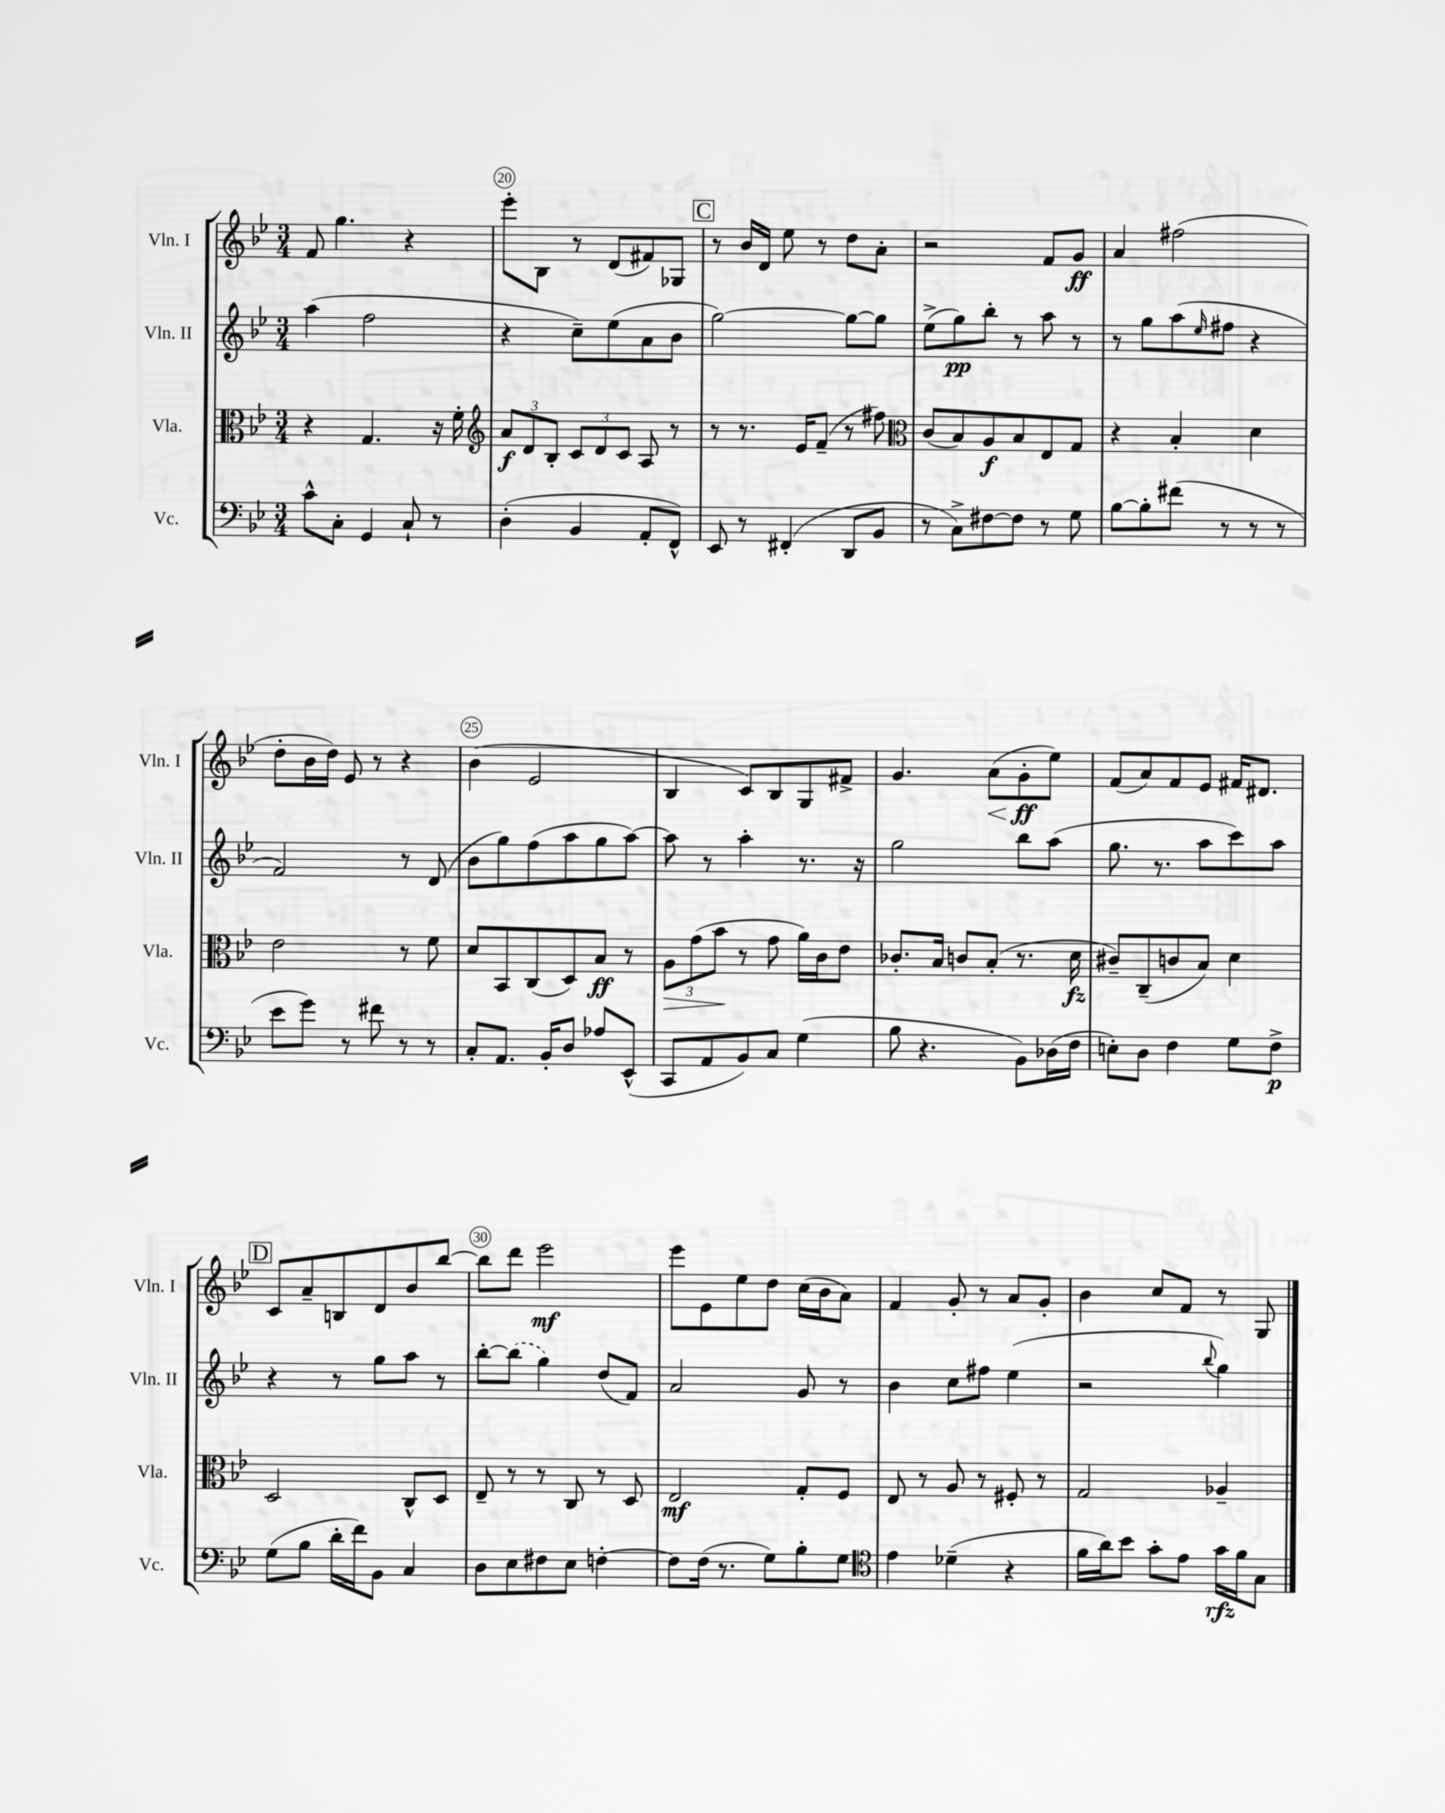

**kern	**dynam	**kern	**dynam	**kern	**dynam	**kern	**dynam
*part4	*part4	*part3	*part3	*part2	*part2	*part1	*part1
*staff4	*staff4	*staff3	*staff3	*staff2	*staff2	*staff1	*staff1
*I"Vc.	*	*I"Vla.	*	*I"Vln. II	*	*I"Vln. I	*
*I'Vc.	*	*I'Vla.	*	*I'Vln. II	*	*I'Vln. I	*
*clefF4	*	*clefC3	*	*clefG2	*	*clefG2	*
*k[b-e-]	*	*k[b-e-]	*	*k[b-e-]	*	*k[b-e-]	*
*M3/4	*	*M3/4	*	*M3/4	*	*M3/4	*
=19	=19	=19	=19	=19	=19	=19	=19
8c^^\L	.	4r	.	(4aa\	.	8f/	.
8C'\J	.	.	.	.	.	4.gg\	.
4GG/	.	4.G/	.	2ff\	.	.	.
8C`/	.	.	.	.	.	4r	.
8r	.	16r	.	.	.	.	.
.	.	16f'\	.	.	.	.	.
=20	=20	=20	=20	=20	=20	=20	=20
*	*	*clefG2	*	*	*	*	*
(4D'\	.	12a/L	f	4r	.	8eee-'\L	.
.	.	12d/	.	.	.	.	.
.	.	.	.	.	.	8B-\J	.
.	.	12B-'/J	.	.	.	.	.
4BB-/	.	12c/L	.	8cc~\L)	.	8r	.
.	.	12d/	.	.	.	.	.
.	.	.	.	(8ee-\	.	(8d/L	.
.	.	12c/J	.	.	.	.	.
8AA'/L	.	8A/	.	8a\	.	8f#X/)	.
8FF^^/J)	.	8r	.	8b-\J	.	8G-X/J	.
!!LO:REH:place=s1:t=C
=21	=21	=21	=21	=21	=21	=21	=21
8EE-/	.	8r	.	[2gg\)	.	8r	.
8r	.	8.r	.	.	.	16b-/LL	.
.	.	.	.	.	.	16d/JJ	.
(4FF#X'/	.	.	.	.	.	8ee-\	.
.	.	16e-/KL	.	.	.	.	.
.	.	(8f~/J	.	.	.	8r	.
8DD/L	.	8r	.	8gg\L_	.	8dd\L	.
8BB-/J	.	8ff#X\)	.	8gg\J]	.	8a'\J	.
=22	=22	=22	=22	=22	=22	=22	=22
*	*	*clefC3	*	*	*	*	*
8r	.	(8c/L	.	(8ee-^\L	.	2r	.
8C^\L)	.	8B-/)	.	8gg\)	pp	.	.
[8F#X\	.	8A/	f	8bb-'\J	.	.	.
8F#\J]	.	8B-/	.	8r	.	.	.
8r	.	8E-/	.	8aa\	.	8f/L	.
8G\	.	8G/J	.	8r	.	8g/J	ff
=23	=23	=23	=23	=23	=23	=23	=23
[8B-\L	.	4r	.	8r	.	4a/	.
8B-'\]	.	.	.	8gg\L	.	.	.
(8f#X\J	.	4B-'/	.	(8aa\	.	(2ff#X\	.
.	.	.	.	16qqee-/	.	.	.
8r	.	.	.	8ff#X\J	.	.	.
8r	.	4d\	.	4r	.	.	.
8r	.	.	.	.	.	.	.
!!LO:LB:g=z
=24	=24	=24	=24	=24	=24	=24	=24
8e-\L	.	2e-\	.	2f/)	.	8dd'\L	.
8g\J)	.	.	.	.	.	16b-\L	.
.	.	.	.	.	.	16dd\JJ)	.
8r	.	.	.	.	.	8e-/	.
8f#X\	.	.	.	.	.	8r	.
8r	.	8r	.	8r	.	4r	.
8r	.	8f\	.	(8d/	.	.	.
=25	=25	=25	=25	=25	=25	=25	=25
8C'/L	.	8d/L	.	8b-\L	.	(4b-\	.
8.AA/J	.	8BB-/	.	8gg\)	.	.	.
.	.	(8C/	.	(8ff\	.	2e-/	.
16BB-'/KL	.	.	.	.	.	.	.
8D/J	.	8D/)	.	8aa\	.	.	.
8A-X/L	.	8B-/J	ff	8gg\	.	.	.
(8EE-^^/J	.	8r	.	[8aa\J)	.	.	.
=26	=26	=26	=26	=26	=26	=26	=26
!	!	!	!LO:HP:b	!	!	!	!
8CC/L	.	12A\L	>	8aa\]	.	4B-/	.
.	.	(12g\	.	.	.	.	.
8AA/	.	.	.	8r	.	.	.
.	.	12b-\J	.	.	.	.	.
8BB-/)	.	8r	]	4aa'\	.	8c/L)	.
8C/J	.	8g\	.	.	.	8B-/	.
(4G\	.	16a\LL)	.	8.r	.	8G/	.
.	.	16c\J	.	.	.	.	.
.	.	8e-\J	.	.	.	8f#X^/J	.
.	.	.	.	16r	.	.	.
=27	=27	=27	=27	=27	=27	=27	=27
8B-\	.	8.c-X'/L	.	2gg\	.	4.g/	.
4.r	.	.	.	.	.	.	.
.	.	16B-/Jk	.	.	.	.	.
.	.	8cn/L	.	.	.	.	.
!	!	!	!	!	!	!	!LO:HP:b
.	.	(8B-'/J	.	.	.	(8a\L	<
8BB-\L)	.	8.r	.	8bb-\L	.	8g'\	ff
(16D-X\L	.	.	.	(8aa\J	.	8ee-\J)	[
16F\JJ	.	16d\	fz	.	.	.	.
=28	=28	=28	=28	=28	=28	=28	=28
8En'\L)	.	8c#X~/L)	.	8.gg\	.	(8f/L	.
8D\J	.	(8C~/	.	.	.	8a/)	.
.	.	.	.	8.r	.	.	.
4F\	.	8cn/	.	.	.	8f/	.
.	.	8B-/J)	.	8aa\L	.	8e-/J	.
8G\L	.	4d\	.	8ccc\)	.	16f#X/KL	.
.	.	.	.	.	.	8.d#X/J	.
8F^\J	p	.	.	8aa\J	.	.	.
!!LO:LB:g=z
!!LO:REH:place=s1:t=D
=29	=29	=29	=29	=29	=29	=29	=29
(8G\L	.	2D/	.	4r	.	8c/L	.
8B-\J	.	.	.	.	.	8a~/	.
16d'\LL	.	.	.	8r	.	8Bn/	.
16f\J)	.	.	.	.	.	.	.
8BB-\J	.	.	.	8gg\L	.	8d/	.
4C/	.	8C^^/L	.	8aa\J	.	8b-/	.
.	.	8D/J	.	8r	.	[8bb-/J	.
=30	=30	=30	=30	=30	=30	=30	=30
8D\L	.	8E-~/	.	[8bb-'\L	.	8bb-\L]	.
8E-\	.	8r	.	(8bb-\J]	.	8ddd\J	.
8F#X\	.	8r	.	4gg\)	.	2eee-\	mf
8E-\J	.	8C/	.	.	.	.	.
[4Fn'\	.	8r	.	(8dd/L	.	.	.
.	.	8D/	.	8f/J)	.	.	.
=31	=31	=31	=31	=31	=31	=31	=31
8F\L]	.	2E-/	mf	2a/	.	8eee-\L	.
(16F\Jk	.	.	.	.	.	8e-\	.
8.r	.	.	.	.	.	.	.
.	.	.	.	.	.	8ee-\	.
8G\L)	.	.	.	.	.	8dd\J	.
8B-'\	.	8G'/L	.	8g/	.	(16cc\LL	.
.	.	.	.	.	.	16b-\J	.
8G\J	.	8F/J	.	8r	.	8a\J)	.
=32	=32	=32	=32	=32	=32	=32	=32
*clefC4	*	*	*	*	*	*	*
4e-\	.	8E-/	.	4b-\	.	4f/	.
.	.	8r	.	.	.	.	.
(4d-X~\	.	8A/	.	8cc\L	.	8g'/	.
.	.	8r	.	8ff#X\J	.	8r	.
4r	.	8F#X'/	.	(4ee-\	.	8a/L	.
.	.	8r	.	.	.	8g'/J	.
=33	=33	=33	=33	=33	=33	=33	=33
16f\LL	.	2G/	.	2r	.	4b-\	.
16a\J)	.	.	.	.	.	.	.
8b-\J	.	.	.	.	.	.	.
8g'\L	.	.	.	.	.	8cc/L	.
8e-\J	.	.	.	.	.	8f/J	.
.	.	.	.	8qqbb-/	.	.	.
16g\LL	rfz	4A-X~/	.	4gg\)	.	8r	.
16f\J	.	.	.	.	.	.	.
8G\J	.	.	.	.	.	8G/	.
==	==	==	==	==	==	==	==
*-	*-	*-	*-	*-	*-	*-	*-
